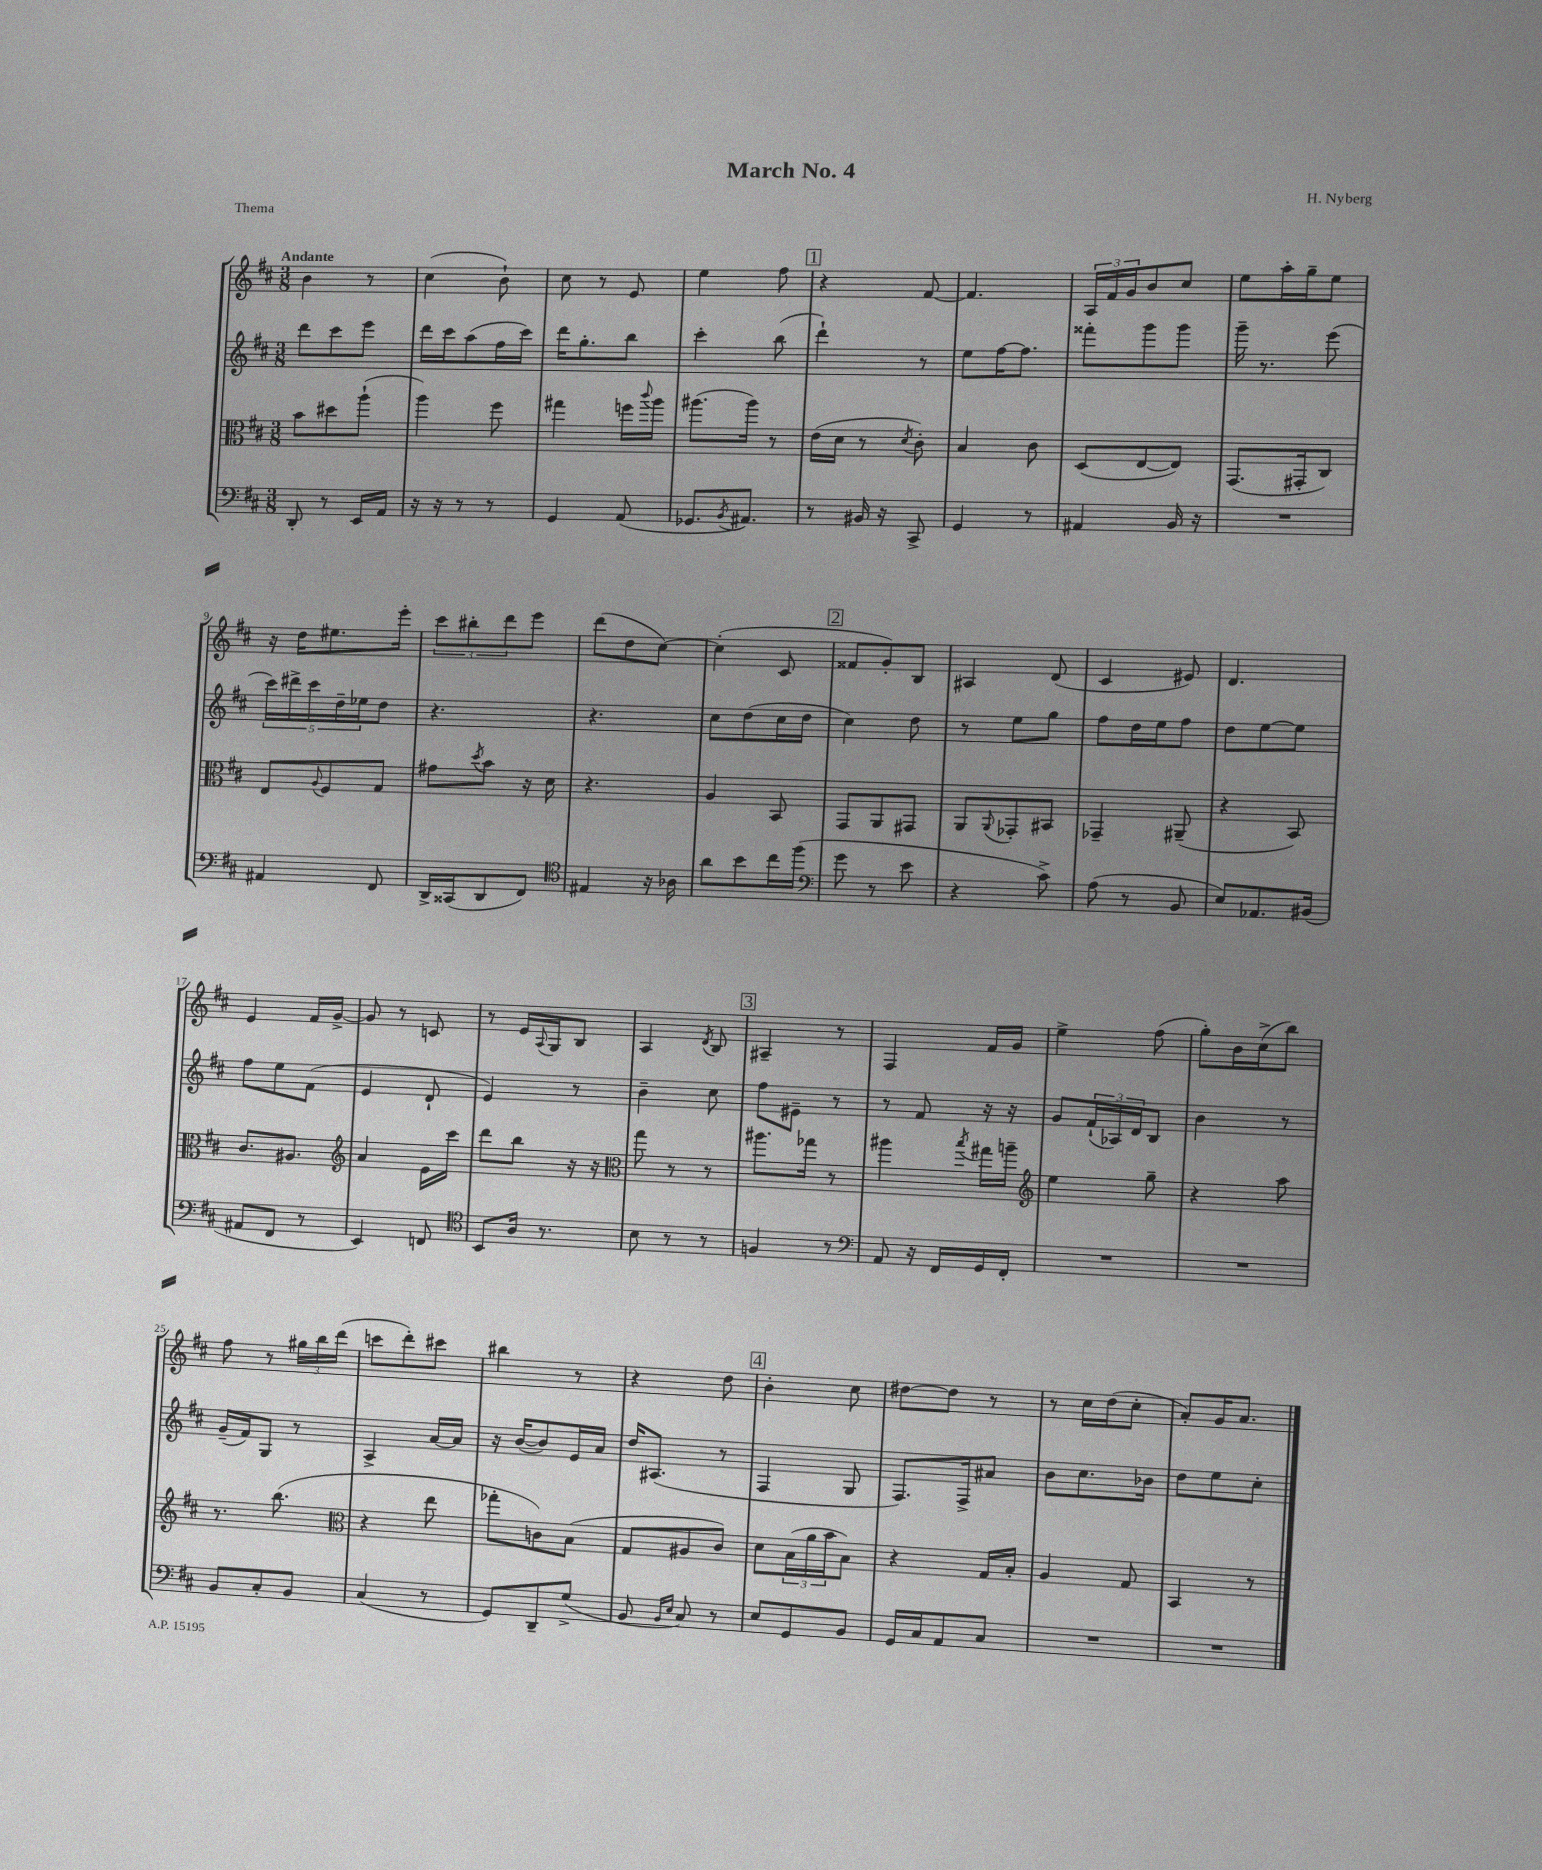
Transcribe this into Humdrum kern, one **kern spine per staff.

**kern	**kern	**kern	**kern
*part4	*part3	*part2	*part1
*staff4	*staff3	*staff2	*staff1
*clefF4	*clefC3	*clefG2	*clefG2
*k[f#c#]	*k[f#c#]	*k[f#c#]	*k[f#c#]
*M3/8	*M3/8	*M3/8	*M3/8
=1	=1	=1	=1
!	!	!	!LO:TX:a:B:t=Andante
8DD'/	8b\L	8ddd\L	4b\
8r	8dd#X\	8ccc#\	.
16EE/LL	(8aa`\J	8eee\J	8r
16AA/JJ	.	.	.
=2	=2	=2	=2
16r	4aa\)	16ddd\LL	(4cc#\
16r	.	16ccc#\J	.
8r	.	(8aa\	.
8r	8ff#\	16ff#\L	8b`\)
.	.	16ccc#\JJ)	.
=3	=3	=3	=3
4GG/	4gg#X\	16ddd\KL	8cc#\
.	.	8.gg'\	.
.	.	.	8r
(8AA/	16ffn\LL	8bb\J	8e/
.	8qqccc#/	.	.
.	16aa\JJ	.	.
=4	=4	=4	=4
8.GG-X/L	(8.aa#X\L	4ccc#'\	4ee\
8qBB/	.	.	.
8.AA#X/J)	16aa#\Jk)	.	.
.	8r	(8bb\	8ff#\
!!LO:REH:place=s1:t=1
=5	=5	=5	=5
8r	(16e\LL	4ddd`\)	4r
.	16d\JJ	.	.
16BB#X/	8r	.	.
16r	.	.	.
.	8qd/	.	.
8CC#^/	8c#'\)	8r	[8f#/
=6	=6	=6	=6
4GG/	4B/	8ee\L	4.f#/]
.	.	[16ff#\K	.
.	.	8.ff#\J]	.
8r	8c#\	.	.
=7	=7	=7	=7
4AA#X/	(8D/L	8fff##X'\L	24A/LL
.	.	.	24f#/
.	.	.	24g/J
.	[8E/	8ggg\	8b/
16BB/	8E/J])	8ggg\J	8cc#/J
16r	.	.	.
=8	=8	=8	=8
4.r	(8.GG/L	16ggg~\	8ee\L
.	.	8.r	.
.	.	.	16aa'\L
.	16GG#X'/k	.	16gg~\J
.	8C#/J)	(8eee\	8ee\J
!!LO:LB:g=z
=9	=9	=9	=9
4AA#X/	8E/L	20ccc#\LL)	16r
.	.	20ddd#X^\	.
.	.	.	16dd\KL
.	.	20ccc#\	.
.	8qqA/	.	.
.	8F#/	.	8.ee#X\
.	.	20dd~\	.
.	.	20ee-X\J	.
8FF#/	8G/J	8dd\J	.
.	.	.	16eee'\Jk
=10	=10	=10	=10
16DD^/LL	8g#X\L	4.r	12ccc#\L
(16CC##X/J	.	.	.
.	.	.	12bb#X'\
.	8qdd/	.	.
8DD/	8b\J	.	.
.	.	.	12ddd\
8FF#/J)	16r	.	8eee\J
.	16d\	.	.
=11	=11	=11	=11
*clefC4	*	*	*
4E#X/	4.r	4.r	(8ddd\L
.	.	.	8dd\
16r	.	.	[8cc#\J)
16A-X\	.	.	.
=12	=12	=12	=12
8a\L	4A/	8cc#\L	(4cc#'\]
8b\	.	(8dd\	.
16cc#\L	8BB/	16cc#\L	8c#/
(16ff#\JJ	.	16dd\JJ	.
!!LO:REH:place=s1:t=2
=13	=13	=13	=13
*clefF4	*	*	*
8g\	8GG/L	4cc#\)	8f##X/L
8r	8AA/	.	8g'/)
8e\	8GG#X/J	8dd\	8B/J
=14	=14	=14	=14
4r	8AA/L	8r	4A#X/
.	8qqAA/	.	.
.	8GG-X'/	8ee\L	.
8c#^\)	8BB#X/J	8gg\J	(8d/
=15	=15	=15	=15
(8A\	4GG-X~/	8ff#\L	4c#/
8r	.	16dd\L	.
.	.	16ee\J	.
8BB/	(8AA#X~/	8ff#\J	8e#X/)
=16	=16	=16	=16
8E/L)	4r	8dd\L	4.d/
8.AA-X/	.	[8ee\	.
.	8BB/)	8ee\J]	.
(16BB#X/Jk	.	.	.
!!LO:LB:g=z
=17	=17	=17	=17
8AA#X/L	8.c#/L	8ff#\L	4e/
8FF#/J	.	8ee\	.
.	8.A#X/J	.	.
8r	.	(8f#\J	16f#/LL
.	.	.	[16g^/JJ
=18	=18	=18	=18
*	*clefG2	*	*
4EE/)	4a/	4e/	8g/]
.	.	.	8r
8FFn/	16e\LL	8d`/	8cn/
.	16ccc#\JJ	.	.
=19	=19	=19	=19
*clefC4	*	*	*
8BB/L	8ddd\L	4e/)	8r
16A/Jk	8bb\J	.	16e/LL
.	.	.	8qqA/
8.r	.	.	16G/J
.	16r	8r	8B/J
.	16r	.	.
=20	=20	=20	=20
*	*clefC3	*	*
8B\	8gg\	4b~\	4A/
8r	8r	.	.
.	.	.	8qd/
8r	8r	8cc#\	8B/
!!LO:REH:place=s1:t=3
=21	=21	=21	=21
4Fn/	8.aa#X\L	8ff#\L	4A#X~/
.	.	8e#X~\J	.
.	16gg-X\Jk	.	.
8r	8r	8r	8r
=22	=22	=22	=22
*clefF4	*	*	*
8AA/	4aa#X\	8r	4F#/
16r	.	8f#/	.
16FF#/LL	.	.	.
.	8qbb/	.	.
16GG/	16gg#X\LL	16r	16f#/LL
16FF#'/JJ	16aan~\JJ	16r	16g/JJ
=23	=23	=23	=23
*	*clefG2	*	*
4.r	4ee\	8g/L	4ee^\
.	.	(24f#`/L	.
.	.	24A-X/)	.
.	.	24d/J	.
.	8gg~\	8B/J	(8ff#\
=24	=24	=24	=24
4.r	4r	4b\	8gg'\L)
.	.	.	16b\L
.	.	.	(16cc#^\J
.	8aa\	8r	8bb\J)
!!LO:LB:g=z
=25	=25	=25	=25
8BB/L	8.r	(16g~/LL	8ff#\
.	.	16f#/J)	.
8C#'/	.	8G/J	8r
.	(8.bb\	.	.
8BB/J	.	8r	24gg#X\LL
.	.	.	24bb\
.	.	.	(24ddd\JJ
=26	=26	=26	=26
*	*clefC3	*	*
(4C#/	4r	4A^/	8cccn\L
.	.	.	8ddd'\)
8r	8ee\	[16a/LL	8ccc#X\J
.	.	16a/JJ]	.
=27	=27	=27	=27
8GG/L)	8gg-X'\L	16r	4bb#X\
.	.	([16b/KL	.
8DD~/	8cn\)	8b/])	.
(8G^/J	(8B\J	16e/L	8r
.	.	16a/JJ	.
=28	=28	=28	=28
8BB/	8G/L	16dd/KL	4r
.	.	(8.A#X/J	.
16qqBB/LL	.	.	.
16qqE/JJ	.	.	.
8C#/)	8A#X/	.	.
8r	8c#/J)	8r	8dd\
!!LO:REH:place=s1:t=4
=29	=29	=29	=29
8E/L	8d\L	4F#/	4b'\
8GG/	(24B\L	.	.
.	24a\	.	.
.	24b\J	.	.
8BB/J	8B\J)	8G/	8cc#\
=30	=30	=30	=30
16GG/LL	4r	8.F#/L)	[8dd#X\L
16C#/J	.	.	.
8AA/	.	.	8dd#\J]
.	.	16F#^/k	.
8C#/J	16G/LL	8a#X/J	8r
.	16B'/JJ	.	.
=31	=31	=31	=31
4.r	4A/	8b\L	8r
.	.	8.cc#\	16cc#\LL
.	.	.	(16dd\J
.	8G/	.	8cc#'\J
.	.	16b-X\Jk	.
=32	=32	=32	=32
4.r	4BB/	8dd\L	8a'/L)
.	.	8ee\	16g/K
.	.	.	8.a/J
.	8r	8cc#'\J	.
==	==	==	==
*-	*-	*-	*-
